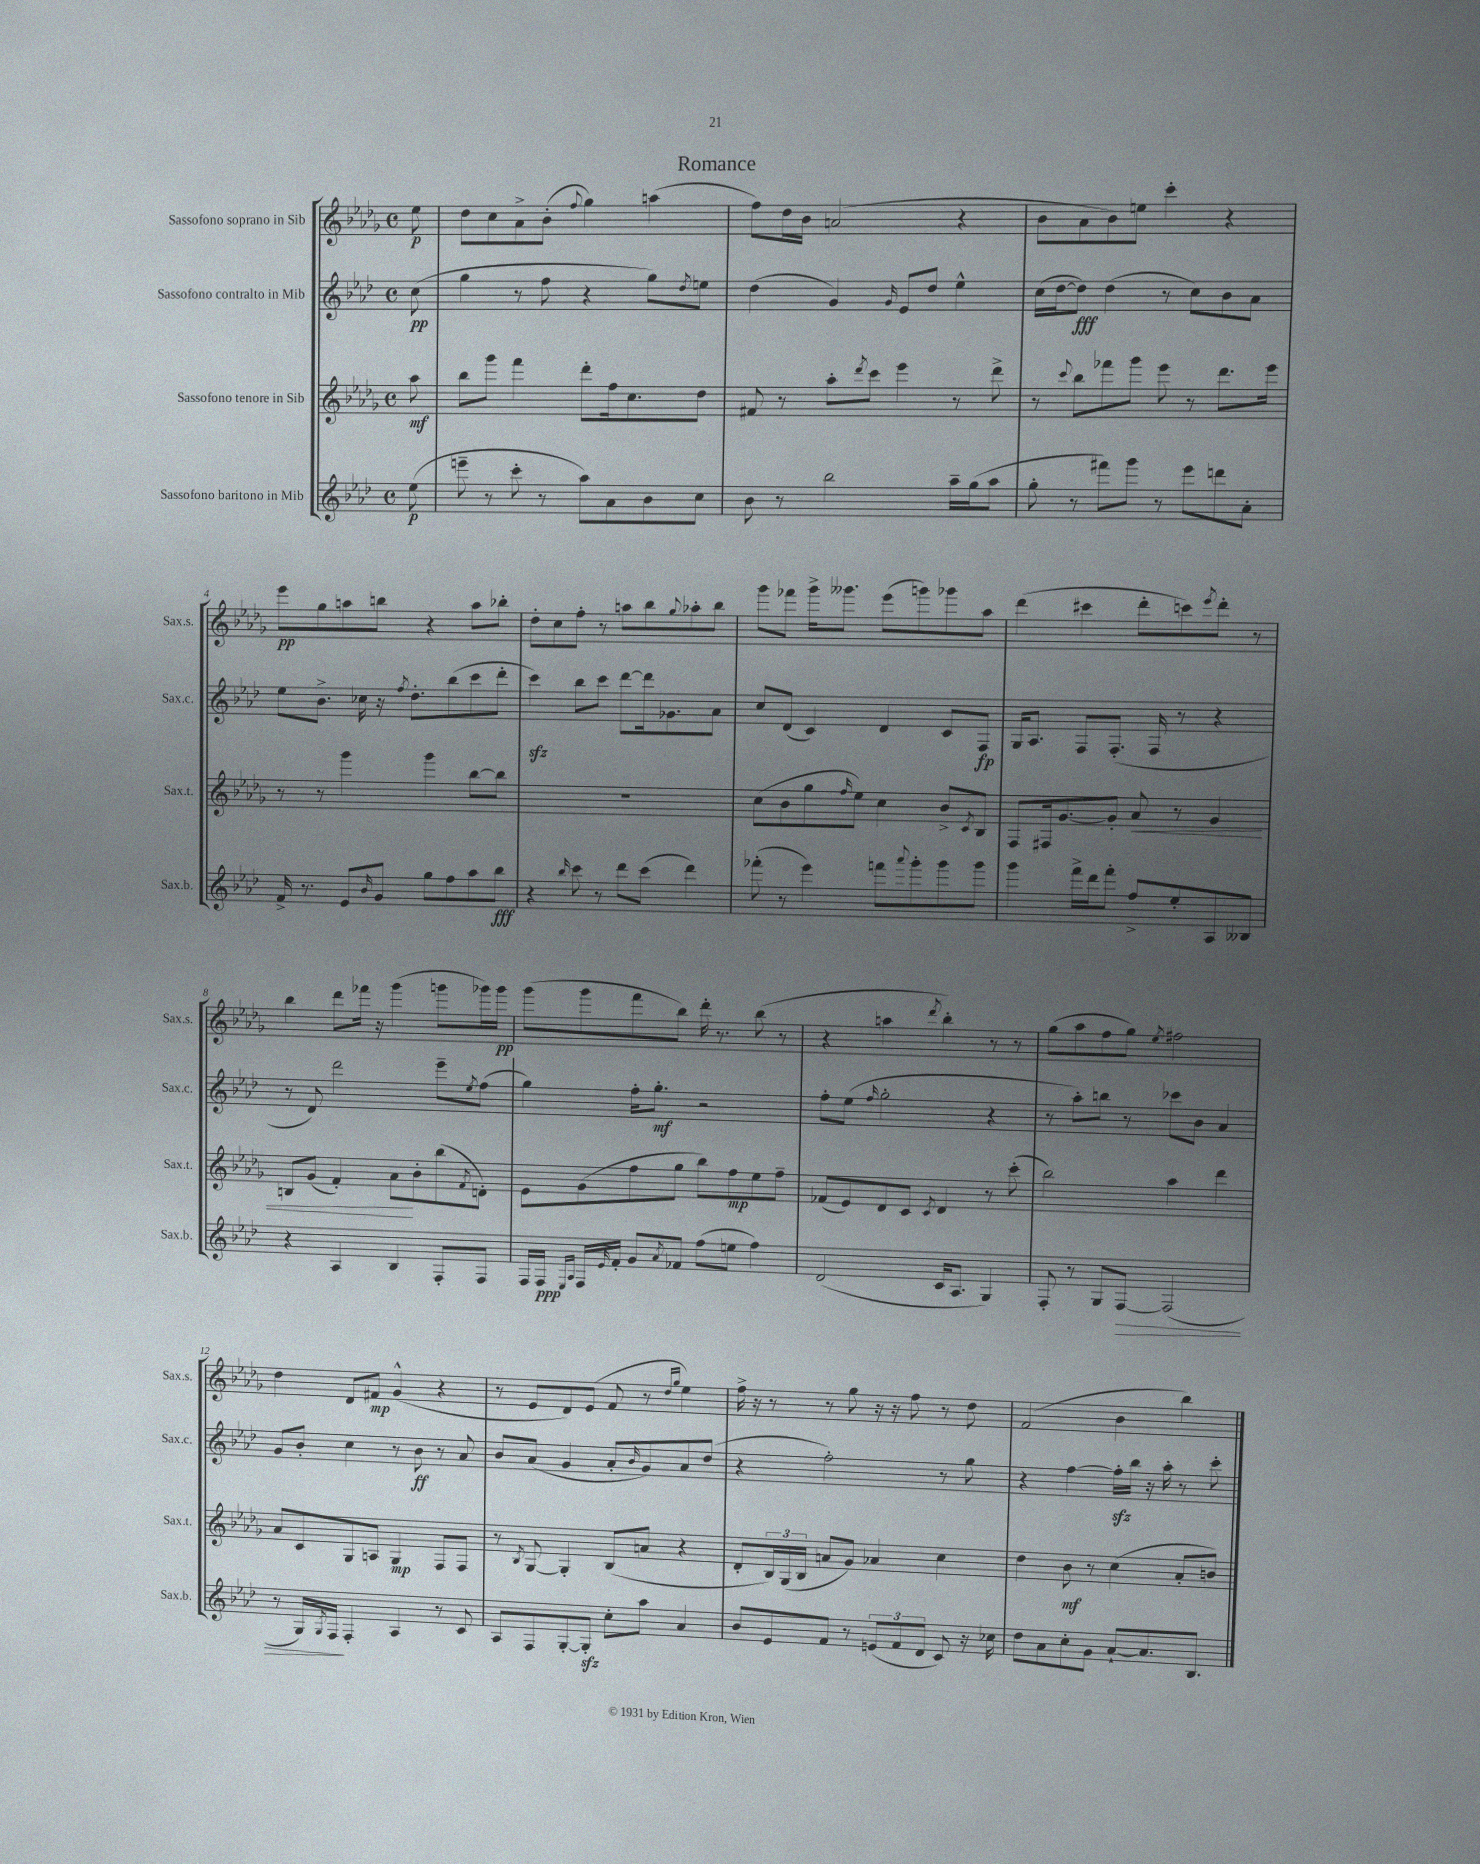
\header { title = "Romance" }
<<
\new StaffGroup <<
\new Staff = "s0" \with { instrumentName = "Sassofono soprano in Sib" shortInstrumentName = "Sax.s." } {
    \clef treble \key des \major \defaultTimeSignature \time 4/4 \partial 8
    ees''8\p |
    des''8 c''8 aes'8-> bes'8-.( \appoggiatura { f''8 } ges''4) a''4( |
    f''8) des''16 bes'16 a'2( r4 |
    bes'8 aes'8 bes'8) e''8 c'''4-. r4 |
    ees'''8\pp ges''8 a''8 b''8 r4 a''8 bes''8-. |
    des''8-. c''8 f''8-. r8 a''8 bes''8 \appoggiatura { ges''8 } aes''8-. bes''8 |
    ges'''8 fes'''8 ges'''16-> geses'''8. ees'''8( g'''8) ges'''8 aes''8 |
    des'''4( cis'''4 des'''8-. c'''8) \acciaccatura { ees'''8 } des'''8-. r8 |
    bes''4 des'''8 fes'''16 r16 ges'''4( g'''8 ges'''16) ges'''16\pp |
    ges'''8( ges'''8 f'''8 bes''8) des'''16-. r8. bes''8( r8 |
    r4 a''4 \acciaccatura { des'''8 } bes''4-.) r8 r8 |
    ges''8( aes''8 f''8 ges''8) \acciaccatura { ees''8 } fis''2 |
    des''4 des'8 fis'8\mp ges'4-^( r4 |
    r8 ees'8 des'8) ees'8( f'8 r8 \grace { des''16 ges''16 } ees''4) |
    f''16-> r16 r8 r8 ges''8 r16 r16 f''8 r8 des''8 |
    f'2( bes'4 bes''4) \bar "|." |
}
\new Staff = "s1" \with { instrumentName = "Sassofono contralto in Mib" shortInstrumentName = "Sax.c." } {
    \clef treble \key aes \major \defaultTimeSignature \time 4/4 \partial 8
    c''8\pp( |
    g''4 r8 f''8 r4 g''8) \acciaccatura { des''8 } e''8 |
    des''4( g'4) \grace { g'16 } ees'8 des''8 ees''4-^ |
    c''16( des''16~ des''8\fff) des''4( r8 c''8) bes'8 aes'8 |
    ees''8 bes'8.-> ces''16 r16 \acciaccatura { f''8 } des''8.-. bes''8( c'''8 des'''8-. |
    c'''4\sfz) bes''8 c'''8 des'''8~ des'''16 ges'8. aes'8 |
    c''8 des'8( c'4) des'4 c'8 f8\fp |
    g16 aes8. f8 f8.-.( f16 r8 r4 |
    r8 des'8) des'''2 ees'''8-- \acciaccatura { ees''8 } f''8( |
    g''4) f''16-. g''8.-.\mf r2 |
    f''8-. ees''8( \grace { f''16 } g''2-. r4 |
    r8 aes''8-.) b''8 r8 ces'''8 bes'8 aes'4 |
    g'8 bes'8-. c''4 r8 bes'8\ff r8 aes'8 |
    bes'8 aes'8( g'4 aes'8-. \grace { bes'16 } g'8) aes'8 des''8( |
    r4 f''2-.) r8 g''8 |
    r4 f''4~ f''16-.\sfz bes''16 r16 aes''16-. r8 c'''8-. \bar "|." |
}
\new Staff = "s2" \with { instrumentName = "Sassofono tenore in Sib" shortInstrumentName = "Sax.t." } {
    \clef treble \key des \major \defaultTimeSignature \time 4/4 \partial 8
    aes''8\mf |
    bes''8 ges'''8 f'''4 des'''8-. f''16 c''8. des''8 |
    fis'8 r8 aes''8-. \acciaccatura { des'''8 } c'''8 ees'''4 r8 des'''8-> |
    r8 \appoggiatura { c'''8 } bes''8 fes'''8 ges'''8 ees'''8 r8 des'''8. ees'''16 |
    r8 r8 ges'''4 ges'''4 bes''8~ bes''8 |
    R1 |
    c''8( bes'8 ges''8 \grace { f''16 } ees''8) c''4 bes'8-> \acciaccatura { c'8 } bes8 |
    f8 fis16 ges'8.~ ges'8-. aes'8\< r8 ges'4 |
    b8 ges'8( f'4-.) aes'8\! bes'8-. bes''8( \acciaccatura { f'8 } d'8-.) |
    ees'8 ges'8( f''8 ges''8 bes''8) f''8\mp ees''8 f''8-- |
    fes'8( ees'8) des'8 c'8 \acciaccatura { c'8 } des'4 r8 c'''8-.( |
    bes''2) aes''4 des'''4 |
    aes'8 c'8 ges8 a8 ges4\mp f8 f8 |
    r8 \acciaccatura { bes8 } ges8~ ges4-. bes8( a'8 r4 |
    des'8-. \tuplet 3/2 { bes16) ges16( bes16 } a'8 ges'8) aes'4 c''4 |
    des''4 bes'8\mf r8 c''4( aes'8-. b'8) \bar "|." |
}
\new Staff = "s3" \with { instrumentName = "Sassofono baritono in Mib" shortInstrumentName = "Sax.b." } {
    \clef treble \key aes \major \defaultTimeSignature \time 4/4 \partial 8
    ees''8\p( |
    e'''8-- r8 c'''8-. r8 aes''8) aes'8 bes'8 c''8 |
    bes'8 r8 bes''2 aes''16-- g''16( aes''8 |
    g''8-. r8 fis'''8) g'''8 r8 ees'''8 d'''8 aes'8-. |
    f'16-> r8. ees'8 \grace { bes'16 } g'8 g''8 f''8 aes''8 bes''8\fff |
    r4 \grace { bes''16 } c'''8 r8 des'''8 c'''8( des'''4) |
    fes'''8-.( r8 ees'''4) f'''8 \appoggiatura { aes'''8 } g'''8-. g'''8 g'''8 |
    g'''4 f'''16-> des'''16 f'''8-. f''8-> ees''8-. aes8 beses8 |
    r4 aes4 bes4 f8-. f8 |
    f16 f16\ppp \grace { ees16 aes16 } f16 \grace { ees'16 } f'16-. g'8 \acciaccatura { aes'8 } fes'8 f''8( e''8 f''4) |
    des'2( c'16 aes8. g4) |
    f8-. r8 g8 f8~\> f2( |
    r8 g16) \acciaccatura { g8 } f16\! f4-. aes4 r8 c'8 |
    aes8 f8 g8~-. g8-.\sfz c''8-. aes''8 aes'4 |
    bes'8 ees'8 f'8 r8 \tuplet 3/2 { e'8( f'8 des'8 } c'8) r16 ces''16 |
    des''8 aes'8 c''8-. g'8 aes'8~-! aes'8. bes8. \bar "|." |
}
>>
>>
